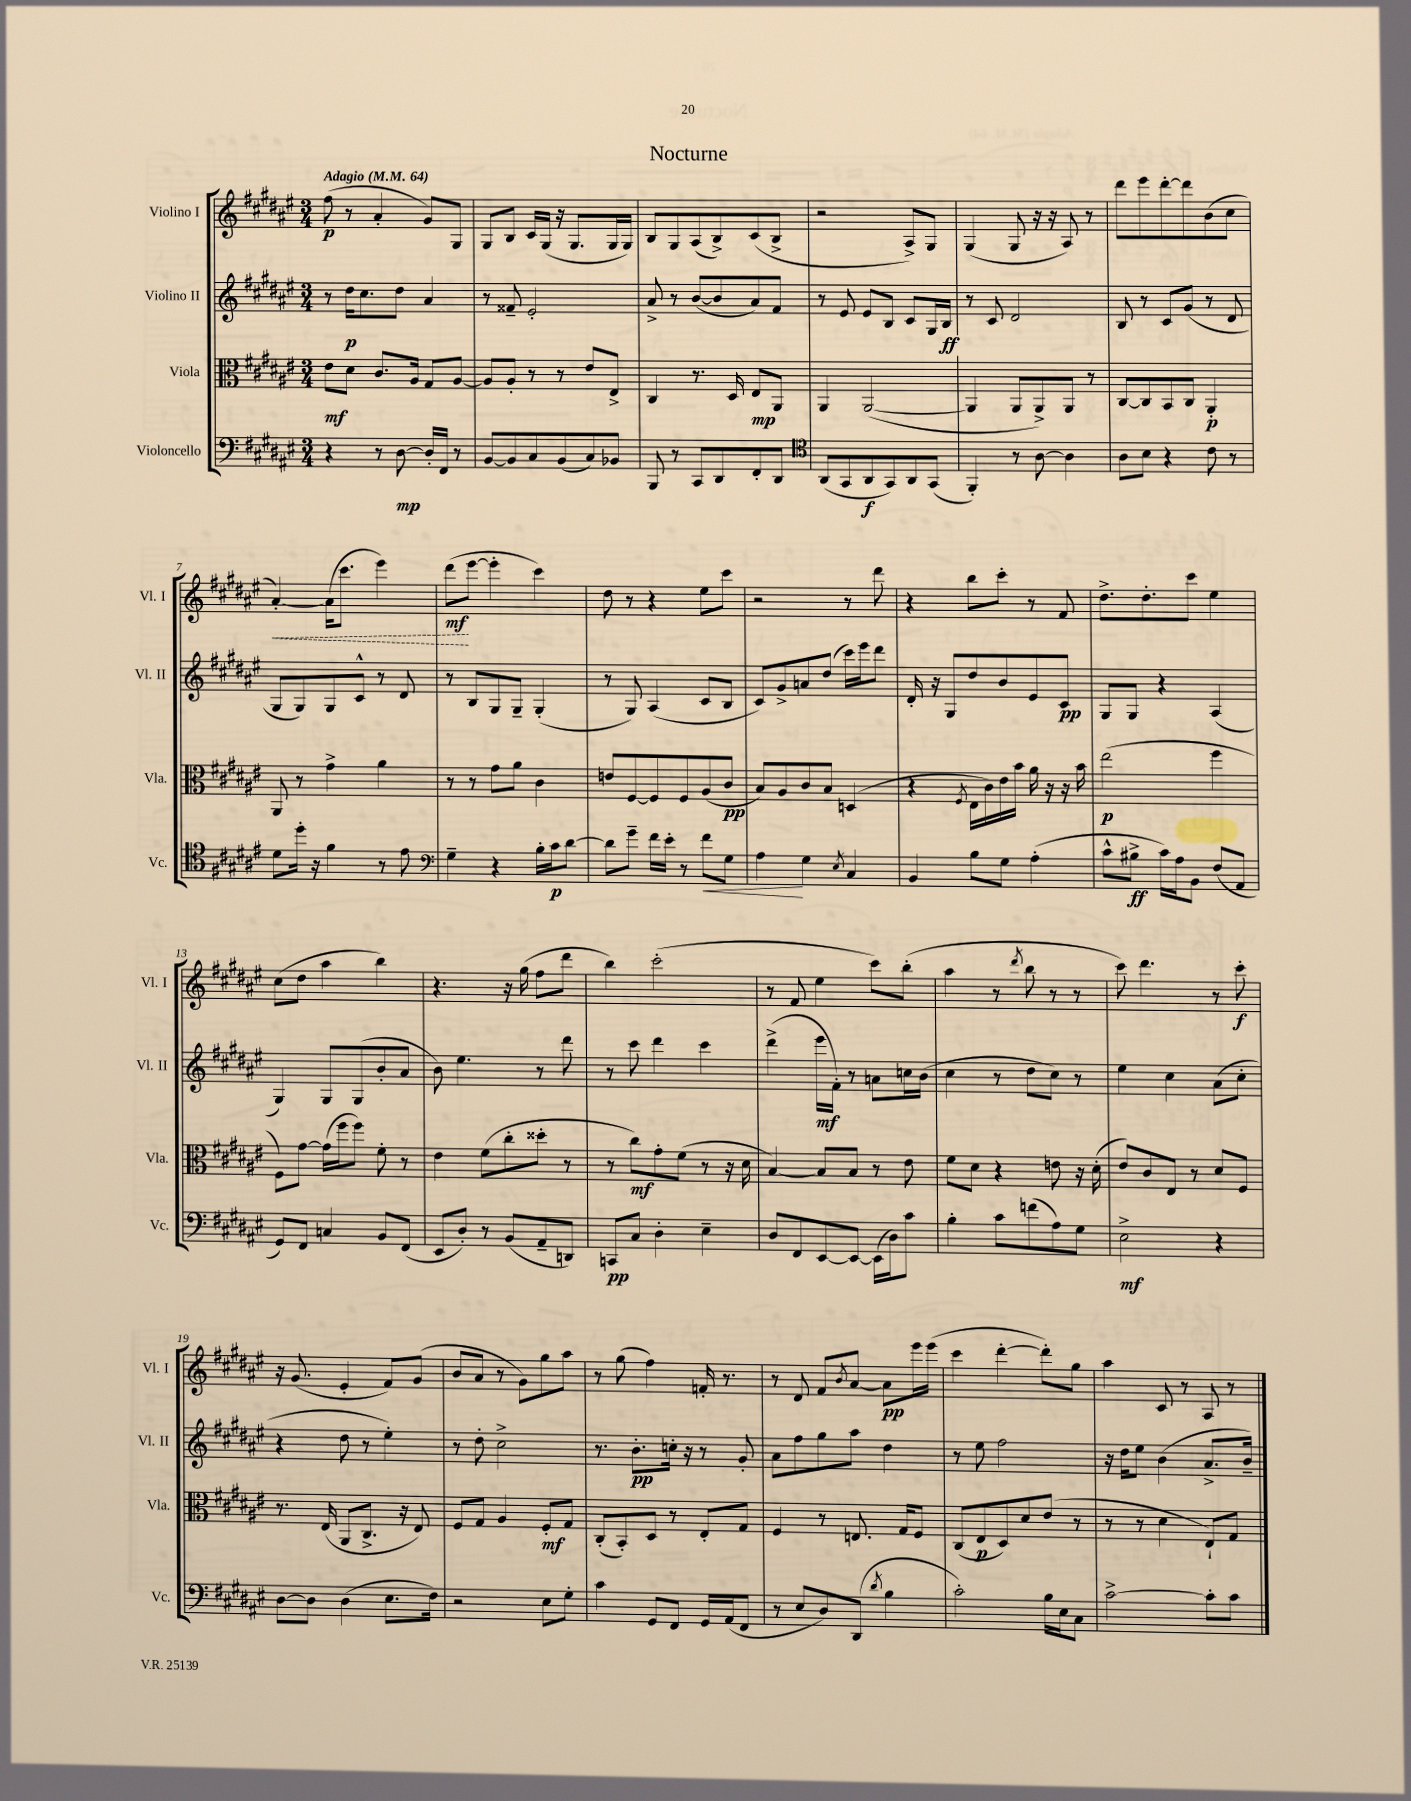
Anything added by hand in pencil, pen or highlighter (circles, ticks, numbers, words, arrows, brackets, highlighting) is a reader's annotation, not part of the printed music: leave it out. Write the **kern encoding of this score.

**kern	**dynam	**kern	**dynam	**kern	**dynam	**kern	**dynam
*part4	*part4	*part3	*part3	*part2	*part2	*part1	*part1
*staff4	*staff4	*staff3	*staff3	*staff2	*staff2	*staff1	*staff1
*I"Violoncello	*	*I"Viola	*	*I"Violino II	*	*I"Violino I	*
*I'Vc.	*	*I'Vla.	*	*I'Vl. II	*	*I'Vl. I	*
*clefF4	*	*clefC3	*	*clefG2	*	*clefG2	*
*k[f#c#g#d#a#e#]	*	*k[f#c#g#d#a#e#]	*	*k[f#c#g#d#a#e#]	*	*k[f#c#g#d#a#e#]	*
*M3/4	*	*M3/4	*	*M3/4	*	*M3/4	*
*MM64	*	*MM64	*	*MM64	*	*MM64	*
=1	=1	=1	=1	=1	=1	=1	=1
!	!	!	!	!	!	!LO:TX:a:B:t=Adagio	!
4r	.	8e#\L	mf	8r	.	(8ff#\	p
.	.	8d#\J	.	16dd#\KL	p	8r	.
.	.	.	.	8.cc#\	.	.	.
8r	.	8.c#/L	.	.	.	4a#'/	.
[8D#\	mp	.	.	8dd#\J	.	.	.
.	.	16A#/Jk	.	.	.	.	.
16D#'/LL]	.	8G#/L	.	4a#/	.	8g#/L)	.
16FF#/JJ	.	.	.	.	.	.	.
8r	.	[8A#/J	.	.	.	8G#/J	.
=2	=2	=2	=2	=2	=2	=2	=2
[8BB/L	.	8A#/L]	.	8r	.	8G#/L	.
8BB/]	.	8A#'/J	.	8f##X~/	.	8B/J	.
8C#/	.	8r	.	2e#'/	.	16c#/LL	.
.	.	.	.	.	.	(16G#/JJ	.
(8BB/	.	8r	.	.	.	16r	.
.	.	.	.	.	.	8.G#/L	.
8C#/)	.	8e#/L	.	.	.	.	.
8BB-X/J	.	8E#^/J	.	.	.	16G#/L	.
.	.	.	.	.	.	16G#/JJ)	.
=3	=3	=3	=3	=3	=3	=3	=3
8BBB/	.	4C#/	.	8a#^/	.	8B/L	.
8r	.	.	.	8r	.	8G#/	.
8CC#/L	.	8.r	.	([8b/L	.	(8A#/	.
8DD#/	.	.	.	8b/]	.	8B^/)	.
.	.	16D#/	.	.	.	.	.
8FF#'/	.	8E#/L	mp	8a#/)	.	(8c#/	.
8DD#/J	.	8AA#/J	.	8f#/J	.	8B^/J	.
=4	=4	=4	=4	=4	=4	=4	=4
*clefC4	*	*	*	*	*	*	*
(8AA#/L	.	4AA#/	.	8r	.	2r	.
8GG#/	.	.	.	8e#/	.	.	.
8AA#/	f	([2AA#/	.	8e#/L	.	.	.
8GG#/)	.	.	.	8B/J	.	.	.
8AA#/	.	.	.	8c#/L	.	8A#^/L)	.
(8GG#/J	.	.	.	16G#/L	.	8G#/J	.
.	.	.	.	16B/JJ	ff	.	.
=5	=5	=5	=5	=5	=5	=5	=5
4FF#'/)	.	4AA#/]	.	8r	.	(4G#/	.
.	.	.	.	8c#/	.	.	.
8r	.	8AA#/L	.	2d#/	.	8G#/	.
[8A#\	.	8AA#^/)	.	.	.	16r	.
.	.	.	.	.	.	16r	.
4A#\]	.	8AA#/J	.	.	.	8A#/)	.
.	.	8r	.	.	.	8r	.
=6	=6	=6	=6	=6	=6	=6	=6
8A#\L	.	[8C#/L	.	8B/	.	8ddd#\L	.
8B\J	.	8C#/]	.	8r	.	8eee#\	.
4r	.	8BB/	.	8c#/L	.	[8ddd#'\	.
.	.	8C#/J	.	(8g#/J	.	8ddd#\]	.
8c#\	.	4AA#'/	p	8r	.	(8b\	.
8r	.	.	.	8d#/	.	8cc#\J	.
!!LO:LB:g=z
=7	=7	=7	=7	=7	=7	=7	=7
!	!	!	!	!	!	!	!LO:HP:b
8d#\L	.	8AA#/	.	8G#/L	.	[4a#'/)	<
16dd#'\Jk	.	8r	.	8G#/)	.	.	.
16r	.	.	.	.	.	.	.
4f#\	.	4g#^\	.	8G#/	.	(16a#\KL]	.
.	.	.	.	.	.	8.ccc#\J	.
.	.	.	.	8c#^^/J	.	.	.
8r	.	4a#\	.	8r	.	4eee#\)	.
8e#\	.	.	.	8d#/	.	.	.
=8	=8	=8	=8	=8	=8	=8	=8
*clefF4	*	*	*	*	*	*	*
4G#~\	.	8r	.	8r	.	(8ddd#\L	mf
.	.	8r	.	8B/L	.	[8eee#\J	[
4r	.	8g#\L	.	8G#/	.	4eee#'\]	.
.	.	8a#\J	.	8G#~/J	.	.	.
16B'\LL	.	4c#\	.	(4G#'/	.	4ccc#\)	.
16c#\J	p	.	.	.	.	.	.
[8d#\J	.	.	.	.	.	.	.
=9	=9	=9	=9	=9	=9	=9	=9
8d#\L]	.	8en/L	.	8r	.	8dd#\	.
8g#~\J	.	[8F#/	.	8G#/)	.	8r	.
16f#\LL	.	8F#/]	.	(4A#/	.	4r	.
16e#'\JJ	.	.	.	.	.	.	.
8r	.	8F#/	.	.	.	.	.
!	!LO:HP:b	!	!	!	!	!	!
8f#\L	<	(8A#/	.	8c#/L	.	8ee#\L	.
8G#\J	.	8c#/J	pp	8B/J	.	8ccc#\J	.
=10	=10	=10	=10	=10	=10	=10	=10
4A#\	.	8B/L)	.	8c#/L)	.	2r	.
.	.	8A#/	.	8g#^/	.	.	.
4G#\	[	8c#/	.	8an/	.	.	.
.	.	8B/J	.	(8dd#/J	.	.	.
8qE#/	.	.	.	.	.	.	.
4C#/	.	(4Dn/	.	16ccc#\LL)	.	8r	.
.	.	.	.	16eee#\J	.	.	.
.	.	.	.	8ddd#\J	.	8ddd#\	.
=11	=11	=11	=11	=11	=11	=11	=11
4BB/	.	4r	.	16d#'/	.	4r	.
.	.	.	.	16r	.	.	.
.	.	.	.	8G#/L	.	.	.
.	.	8qF#/	.	.	.	.	.
8B\L	.	16E#\LL	.	8dd#/	.	8bb\L	.
.	.	16c#\)	.	.	.	.	.
8G#\J	.	16e#\	.	8b/	.	8ccc#'\J	.
.	.	16b\JJ	.	.	.	.	.
(4A#'\	.	16a#\	.	8e#/	.	8r	.
.	.	16r	.	.	.	.	.
.	.	16r	.	8c#/J	pp	8f#/	.
.	.	16b\	.	.	.	.	.
=12	=12	=12	=12	=12	=12	=12	=12
8c#^^\L	.	(2ee#\	p	8G#/L	.	8.dd#^\L	.
8B#X^\J	ff	.	.	8G#/J	.	.	.
.	.	.	.	.	.	8.dd#'\	.
16c#\LL)	.	.	.	4r	.	.	.
16A#\J	.	.	.	.	.	.	.
8BB\J	.	.	.	.	.	8ccc#\J	.
(8F#/L	.	4ff#\	.	(4A#/	.	4ee#\	.
8AA#/J	.	.	.	.	.	.	.
!!LO:LB:g=z
=13	=13	=13	=13	=13	=13	=13	=13
8GG#/L)	.	8F#\L)	.	4G#/)	.	(8cc#\L	.
8FF#/J	.	[8g#\J	.	.	.	8dd#\J	.
4Cn/	.	(16g#\LL]	.	8G#/L	.	4aa#\	.
.	.	16ff#\J	.	.	.	.	.
.	.	8ff#\J)	.	(8G#/	.	.	.
8BB/L	.	8f#'\	.	8b'/	.	4bb\)	.
(8FF#/J	.	8r	.	8a#/J	.	.	.
=14	=14	=14	=14	=14	=14	=14	=14
8EE#/L	.	4e#\	.	8b\)	.	4.r	.
8D#'/J)	.	.	.	4.ee#\	.	.	.
8r	.	(8f#\L	.	.	.	.	.
(8BB/L	.	8cc#'\	.	.	.	16r	.
.	.	.	.	.	.	(16gg#\	.
8AA#~/	.	8dd##X'\J	.	8r	.	8ff#\L	.
8DDn/J)	.	8r	.	8ddd#\	.	8ddd#\J	.
=15	=15	=15	=15	=15	=15	=15	=15
8CCn/L	pp	8r	.	8r	.	4bb\)	.
8C#/J	.	8cc#\L)	mf	8ccc#\	.	.	.
4D#'\	.	8g#'\	.	4ddd#\	.	(2ccc#'\	.
.	.	(8f#\J	.	.	.	.	.
4E#~\	.	8r	.	4ccc#\	.	.	.
.	.	16r	.	.	.	.	.
.	.	16d#\	.	.	.	.	.
=16	=16	=16	=16	=16	=16	=16	=16
8D#/L	.	[4B/)	.	(4ddd#^\	.	8r	.
8FF#/	.	.	.	.	.	8f#/	.
[8EE#/	.	8B/L]	.	16eee#\LL	mf	4ee#\	.
.	.	.	.	16f#'\JJ)	.	.	.
8EE#/J_	.	8B/J	.	8r	.	.	.
(16EE#\LL]	.	8r	.	8an\L	.	8ccc#\L)	.
16D#\J)	.	.	.	.	.	.	.
8c#\J	.	8e#\	.	16ccn\L	.	(8bb'\J	.
.	.	.	.	(16b\JJ	.	.	.
=17	=17	=17	=17	=17	=17	=17	=17
4B'\	.	8f#\L	.	4cc#\	.	4aa#\	.
.	.	8d#\J	.	.	.	.	.
8c#\L	.	4r	.	8r	.	8r	.
.	.	.	.	.	.	8qddd#/	.
(8fn\	.	.	.	8dd#\L	.	8bb\	.
8A#\)	.	8en\	.	8cc#\J)	.	8r	.
8G#\J	.	16r	.	8r	.	8r	.
.	.	(16d#'\	.	.	.	.	.
=18	=18	=18	=18	=18	=18	=18	=18
2E#^\	mf	8e#/L)	.	4ee#\	.	8ccc#\)	.
.	.	8c#/	.	.	.	4.ddd#\	.
.	.	8E#/J	.	4cc#\	.	.	.
.	.	8r	.	.	.	.	.
4r	.	8d#/L	.	(8a#\L	.	8r	.
.	.	8F#/J	.	8cc#'\J	.	8ccc#'\	f
!!LO:LB:g=z
=19	=19	=19	=19	=19	=19	=19	=19
[8D#\L	.	8.r	.	4r	.	16r	.
.	.	.	.	.	.	(8.g#/	.
8D#\J]	.	.	.	.	.	.	.
.	.	(16E#/	.	.	.	.	.
(4D#\	.	8AA#/L	.	8dd#\	.	4e#'/	.
.	.	8.C#^/J	.	8r	.	.	.
8.E#\L	.	.	.	4ee#'\)	.	8f#/L)	.
.	.	16r	.	.	.	.	.
.	.	8E#/)	.	.	.	(8g#/J	.
16F#\Jk)	.	.	.	.	.	.	.
=20	=20	=20	=20	=20	=20	=20	=20
2r	.	8F#/L	.	8r	.	8b/L	.
.	.	8G#/J	.	8dd#'\	.	8a#/J	.
.	.	4A#/	.	2cc#^\	.	8r	.
.	.	.	.	.	.	8g#\L)	.
8E#\L	.	8F#'/L	mf	.	.	8gg#\	.
8G#'\J	.	8G#/J	.	.	.	8aa#\J	.
=21	=21	=21	=21	=21	=21	=21	=21
4c#\	.	(8C#'/L	.	8.r	.	8r	.
.	.	8BB'/)	.	.	.	(8gg#\	.
.	.	.	.	8.b'\L	pp	.	.
8GG#/L	.	8D#/J	.	.	.	4ff#\)	.
8FF#/J	.	8r	.	16ccn'\Jk	.	.	.
.	.	.	.	16r	.	.	.
16GG#/LL	.	8E#'/L	.	8r	.	16fn'/	.
(16AA#/J	.	.	.	.	.	8.r	.
8FF#/J	.	8G#/J	.	8g#'/	.	.	.
=22	=22	=22	=22	=22	=22	=22	=22
8r	.	4F#/	.	8a#\L	.	8r	.
8E#/L	.	.	.	8ff#\	.	8d#/	.
8D#/)	.	8r	.	8gg#\	.	8f#/L	.
.	.	.	.	.	.	8qb/	.
(8DD#/J	.	8.En/	.	8aa#\J	.	[8a#/J	.
8qd#/	.	.	.	.	.	.	.
4B\	.	.	.	4dd#\	.	8a#\L]	pp
.	.	16G#/KL	.	.	.	.	.
.	.	8F#/J	.	.	.	16eee#\L	.
.	.	.	.	.	.	(16eee#\JJ	.
=23	=23	=23	=23	=23	=23	=23	=23
2c#'\)	.	(8C#/L	.	8r	.	4ccc#\	.
.	.	8E#/	p	8ee#\	.	.	.
.	.	8D#/)	.	2ff#\	.	[4ddd#'\	.
.	.	8d#/	.	.	.	.	.
16B\LL	.	(8e#/J	.	.	.	8ddd#'\L])	.
16E#\J	.	.	.	.	.	.	.
8C#\J	.	8r	.	.	.	8gg#\J	.
=24	=24	=24	=24	=24	=24	=24	=24
[2c#^\	.	8r	.	16r	.	4aa#\	.
.	.	.	.	16dd#\KL	.	.	.
.	.	8r	.	8ee#\J	.	.	.
.	.	4d#\	.	(4b\	.	8c#/	.
.	.	.	.	.	.	8r	.
8c#'\L]	.	8E#`/L)	.	8.a#^/L	.	8A#/	.
8c#\J	.	8G#/J	.	.	.	8r	.
.	.	.	.	16b~/Jk)	.	.	.
==	==	==	==	==	==	==	==
*-	*-	*-	*-	*-	*-	*-	*-
